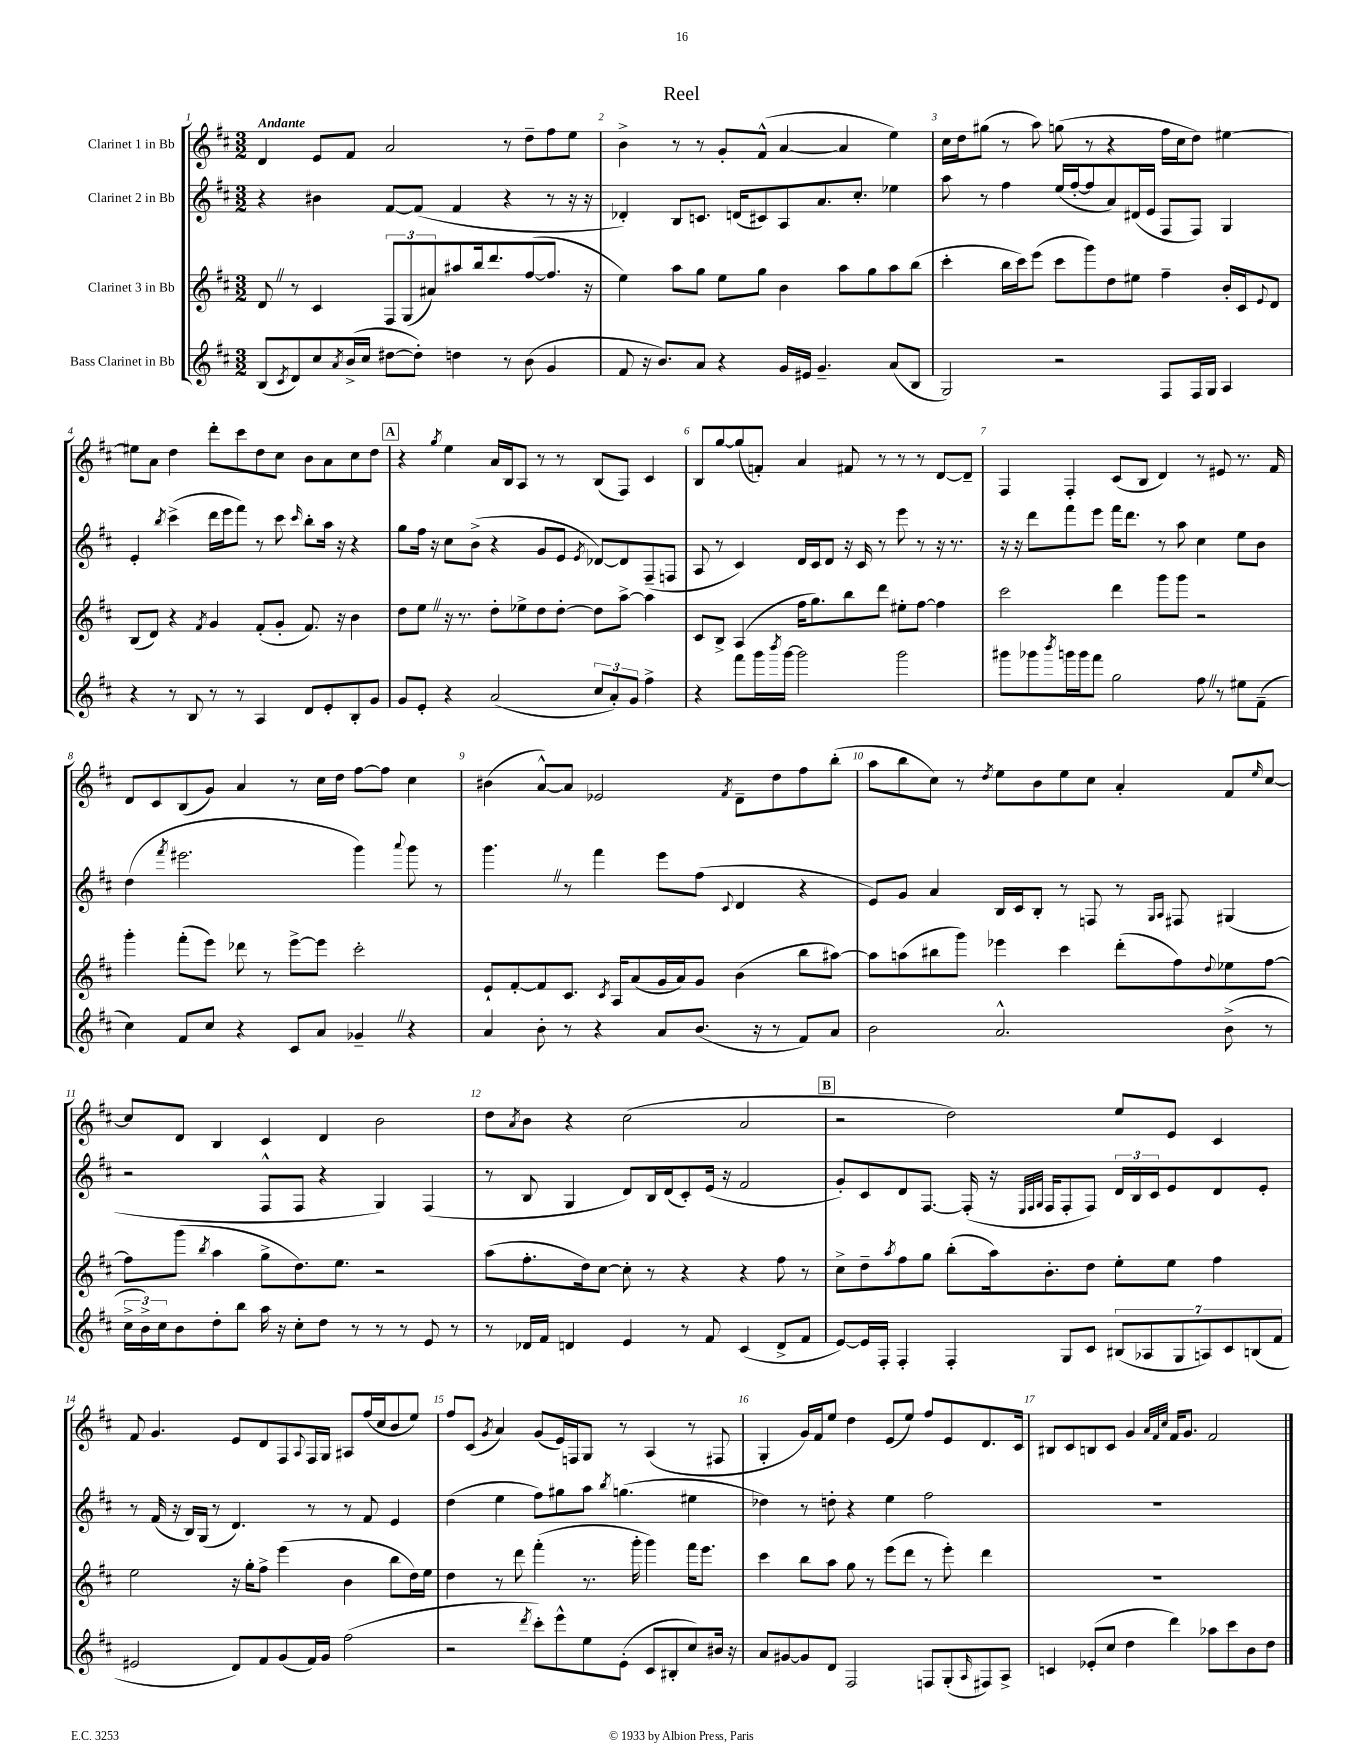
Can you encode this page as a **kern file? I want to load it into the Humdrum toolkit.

**kern	**kern	**kern	**kern
*staff4	*staff3	*staff2	*staff1
*clefG2	*clefG2	*clefG2	*clefG2
*k[f#c#]	*k[f#c#]	*k[f#c#]	*k[f#c#]
*M3/2	*M3/2	*M3/2	*M3/2
(8B	8d	4r	4d
8qc#	.	.	.
8d)	8r	.	.
8cc#	4c#	4b#	8e
8qa	.	.	.
(16b^	.	.	8f#
16cc#	.	.	.
[8dd#	12F#	[8f#	2a
.	(12G	.	.
8dd#'])	.	(8f#]	.
.	12a#)	.	.
4dd	8aa#	4f#	.
.	16bb	.	.
.	8.ddd	.	.
8r	.	4r	8r
(8b	([8ff#	.	8dd~
4g	8.ff#]	8r	8ff#
.	.	16r	8ee
.	16r	16r	.
=	=	=	=
8f#	4ee)	4d-')	4b^
16r	.	.	.
8.b)	.	.	.
.	8aa	8B	8r
8a	8gg	8.c	8r
4r	8ee	.	8g'
.	.	(16d	.
.	8gg	8c#)	(8f#^^
16g	4b	8A	[4a
16e#	.	.	.
4.g~	.	8.a	.
.	8aa	.	4a]
.	.	8.cc#'	.
.	8gg	.	.
(8a	8aa	4ee-	4ee)
8B	(8bb	.	.
=	=	=	=
2G)	4ccc#'	8aa	16cc#
.	.	.	16dd
.	.	8r	(8gg#
.	16bb	4ff#	8r
.	16ccc#)	.	.
.	(8eee	.	8aa)
2r	8ccc#	(16ee	(8gg
.	.	[16ff#'	.
.	8ggg)	8ff#]	8r
.	8dd	8a)	4r
.	8ee#	(16d#	.
.	.	16e	.
8F#	4ff#~	8F#	16ff#
.	.	.	16cc#
16F#	.	8F#)	8dd)
16G	.	.	.
4A	16b'	4G	[4ee#
.	16c#	.	.
.	8qqe	.	.
.	8d	.	.
=	=	=	=
4r	(8B	4e'	8ee#]
.	8d)	.	8a
.	.	8qbb	.
8r	4r	(4ccc#^	4dd
8B	.	.	.
.	8qf#	.	.
8r	4g	16ddd	8ddd'
.	.	16eee	.
8r	.	8fff#)	8ccc#
4A	(8f#'	8r	8dd
.	8g'	8ccc#	8cc#
.	.	16qqccc#	.
8d	8.f#)	8bb'	8b
8e'	.	16aa	8a
.	16r	16r	.
8B'	4b	4r	8cc#
8g	.	.	8dd
=	=	=	=
8g	8dd	8gg	4r
8e'	8ee	16ff#	.
.	.	16r	.
.	.	.	8qgg
4r	16r	8cc#	4ee
.	8.r	.	.
.	.	(8b^	.
(2a	8dd'	4r	16a
.	.	.	16B
.	8ee-^	.	8A
.	8dd	8g	8r
.	[8dd'	8e	8r
.	.	8qe	.
12cc#	8dd]	[8d-)	(8B
12a')	.	.	.
.	[8aa^	8d-]	8F#)
12g	.	.	.
4ff#^	4aa]	(8F#~	4c#
.	.	8F	.
=	=	=	=
4r	8c#	8A	8B
.	8B^	8r	[8gg
8fff#	(4A	4c#)	(8gg]
16ggg	.	.	8f')
8qbbb	.	.	.
[16ggg	.	.	.
2ggg]	16ff#	16d	4a
.	8.gg)	16c#	.
.	.	8d	.
.	8bb	16r	8f#
.	.	16c#	.
.	8ddd	8r	8r
2ggg	8ee#'	8eee	8r
.	[8ff#	8r	8r
.	4ff#]	16r	[8d
.	.	8.r	.
.	.	.	8d~]
=	=	=	=
8ggg#	2ccc#	16r	4F#
.	.	16r	.
8ggg-	.	8ddd	.
8qbbb	.	.	.
16ggg	.	8fff#	4F#'
16ggg	.	.	.
8fff#	.	8eee	.
2gg	4ddd	16fff#	(8c#
.	.	8.ddd	.
.	.	.	8B
.	8ggg	8r	4d)
.	8ggg	8aa	.
8ff#	2r	4cc#	8r
8r	.	.	8e#
8ee#	.	8ee	8.r
(8f#~	.	8b	.
.	.	.	16f#
=	=	=	=
4cc#)	4ggg'	(4dd	8d
.	.	.	8c#
.	.	8qfff#	.
8f#	(8fff#'	2.eee#	(8B
8cc#	8eee)	.	8g)
4r	8ddd-	.	4a
.	8r	.	.
8c#	[8eee^	.	8r
8a	8eee]	.	16cc#
.	.	.	16dd
4g-~	2ccc#'	4ggg)	[8ff#
.	.	.	8ff#]
.	.	8qqaaa	.
4r	.	8ggg	4cc#
.	.	8r	.
=	=	=	=
4a	8e`	4.ggg	(4b#
.	[8f#'	.	.
8b'	8f#]	.	[8a^^)
8r	8.c#	8r	8a]
4r	.	4fff#	2e-
.	8qc#	.	.
.	16A	.	.
.	(8a	.	.
8a	16g	8eee	.
.	16a)	.	.
(8.b	8g	(8ff#	.
.	.	8qqc#	8qf#
.	(4b	4d	8d~
16r	.	.	.
8r	.	.	8dd
8f#)	8bb	4r	8ff#
8a	[8aa#)	.	(8bb'
=	=	=	=
2b	8aa#]	8e)	8aa
.	(8aa	8g	8bb
.	8bb#	4a	8cc#)
.	8ggg)	.	8r
.	.	.	8qdd
2.a^^	4eee-	16B	8ee
.	.	16c#	.
.	.	8B'	8b
.	4ccc#	8r	8ee
.	.	8F	8cc#
.	(8ddd'	8r	4a'
.	.	16qqG	.
.	.	16qqA	.
.	8ff#)	8F#	.
.	8qqdd	.	.
(8b^	8ee-	(4G#	8f#
.	.	.	16qqee
8r	[8ff#	.	[8cc#
=	=	=	=
24cc#^	8ff#]	2r	8cc#]
24b^)	.	.	.
24cc#	.	.	.
8b	(8ggg	.	8d
.	8qbb	.	.
8dd'	4aa	.	4B
8bb	.	.	.
16aa	8gg^	8F#^^	4c#
16r	.	.	.
8cc#'	8.dd)	8F#	.
8dd	.	4r	4d
.	8.ee	.	.
8r	.	.	.
8r	2r	4G)	2b
8r	.	.	.
8e	.	(4F#	.
8r	.	.	.
=	=	=	=
8r	(8aa	8r	8dd
.	.	.	8qa
16d-	8.ff#'	8B	8b
16f#	.	.	.
4d	.	4G	4r
.	16dd)	.	.
.	[8cc#	.	.
4e	8cc#']	8d)	(2cc#
.	8r	16B	.
.	.	(16d	.
8r	4r	8c#')	.
8f#	.	(16e	.
.	.	16r	.
(4c#	4r	2f#	2a
8d^	8ff#	.	.
8f#	8r	.	.
=	=	=	=
[8e)	8cc#^	8g')	2r
16e]	8dd~	8c#	.
16F#'	.	.	.
.	8qaa	.	.
4F#'	8ff#	8d	.
.	8gg	[8.F#	.
4F#'	(8bb'	.	2dd)
.	.	(16F#']	.
.	16aa)	16r	.
.	.	32qqE	.
.	.	32qqF#	.
.	.	32qqG	.
.	8.b'	16F#	.
8G	.	8F#'	.
8c#	8dd	8F#)	.
(14B#	8ee'	24d	8ee
.	.	24B	.
14A-	.	.	.
.	.	24c#	.
.	8ee	8e	8e
14G	.	.	.
14A)	.	.	.
.	4ff#	8d	4c#
14c#	.	.	.
(14B	.	.	.
.	.	8e'	.
14f#	.	.	.
=	=	=	=
2e#	2ee	8r	8f#
.	.	(16f#	4.g
.	.	16r	.
.	.	16B)	.
.	.	(16G	.
.	.	8r	.
8d)	16r	4.d)	8e
.	16gg'	.	.
8f#	8ff#^	.	8d
(8g	(4eee	.	8F#
.	.	.	8qqA
16f#)	.	8r	16F#
16g	.	.	16G
(2ff#	4b	8r	8A#
.	.	8f#	(16ff#
.	.	.	16cc#
.	8bb	4e	8b
.	16dd)	.	8ee)
.	16ee	.	.
=	=	=	=
2r	4dd	(4dd	8ff#
.	.	.	(8c#
.	.	.	8qg
.	8r	4ee	4a)
.	8ddd	.	.
8qddd	.	.	.
8ccc#')	(4fff#'	8ff#)	(8g
8eee^^	.	8gg#	16e)
.	.	.	16F
8ee	8.r	8aa	8G
.	.	8qbb	.
(8e'	.	(4.gg	8r
.	16ggg'	.	.
8c#	4ggg)	.	(4A
8B#'	.	.	.
8cc#)	16fff#	4ee#	8r
.	8.eee	.	.
16b#	.	.	8F#
16r	.	.	.
=	=	=	=
8a	4ccc#	4dd-)	4G'
[8g#	.	.	.
8g#]	8bb	8r	16g)
.	.	.	16f#
8d	8aa	8dd'	8ee
2F#	8gg	4r	4dd
.	8r	.	.
.	(8eee	4ee	(8e
.	8ddd	.	8ee)
8F	8r	2ff#	8ff#
(8G'	8eee')	.	8e
16qqA	.	.	.
8F#)	4ddd	.	8.d
8A^	.	.	.
.	.	.	16c#
=	=	=	=
4c	1.r	1.r	8B#
.	.	.	8c#
(8e-'	.	.	8B
8cc#	.	.	8c#
4dd	.	.	4g
.	.	.	32qqa
.	.	.	32qqf#
.	.	.	32qqcc#
4ddd)	.	.	16f#
.	.	.	8.g
8aa-	.	.	2f#
8ccc#	.	.	.
8b	.	.	.
8dd	.	.	.
==	==	==	==
*-	*-	*-	*-
